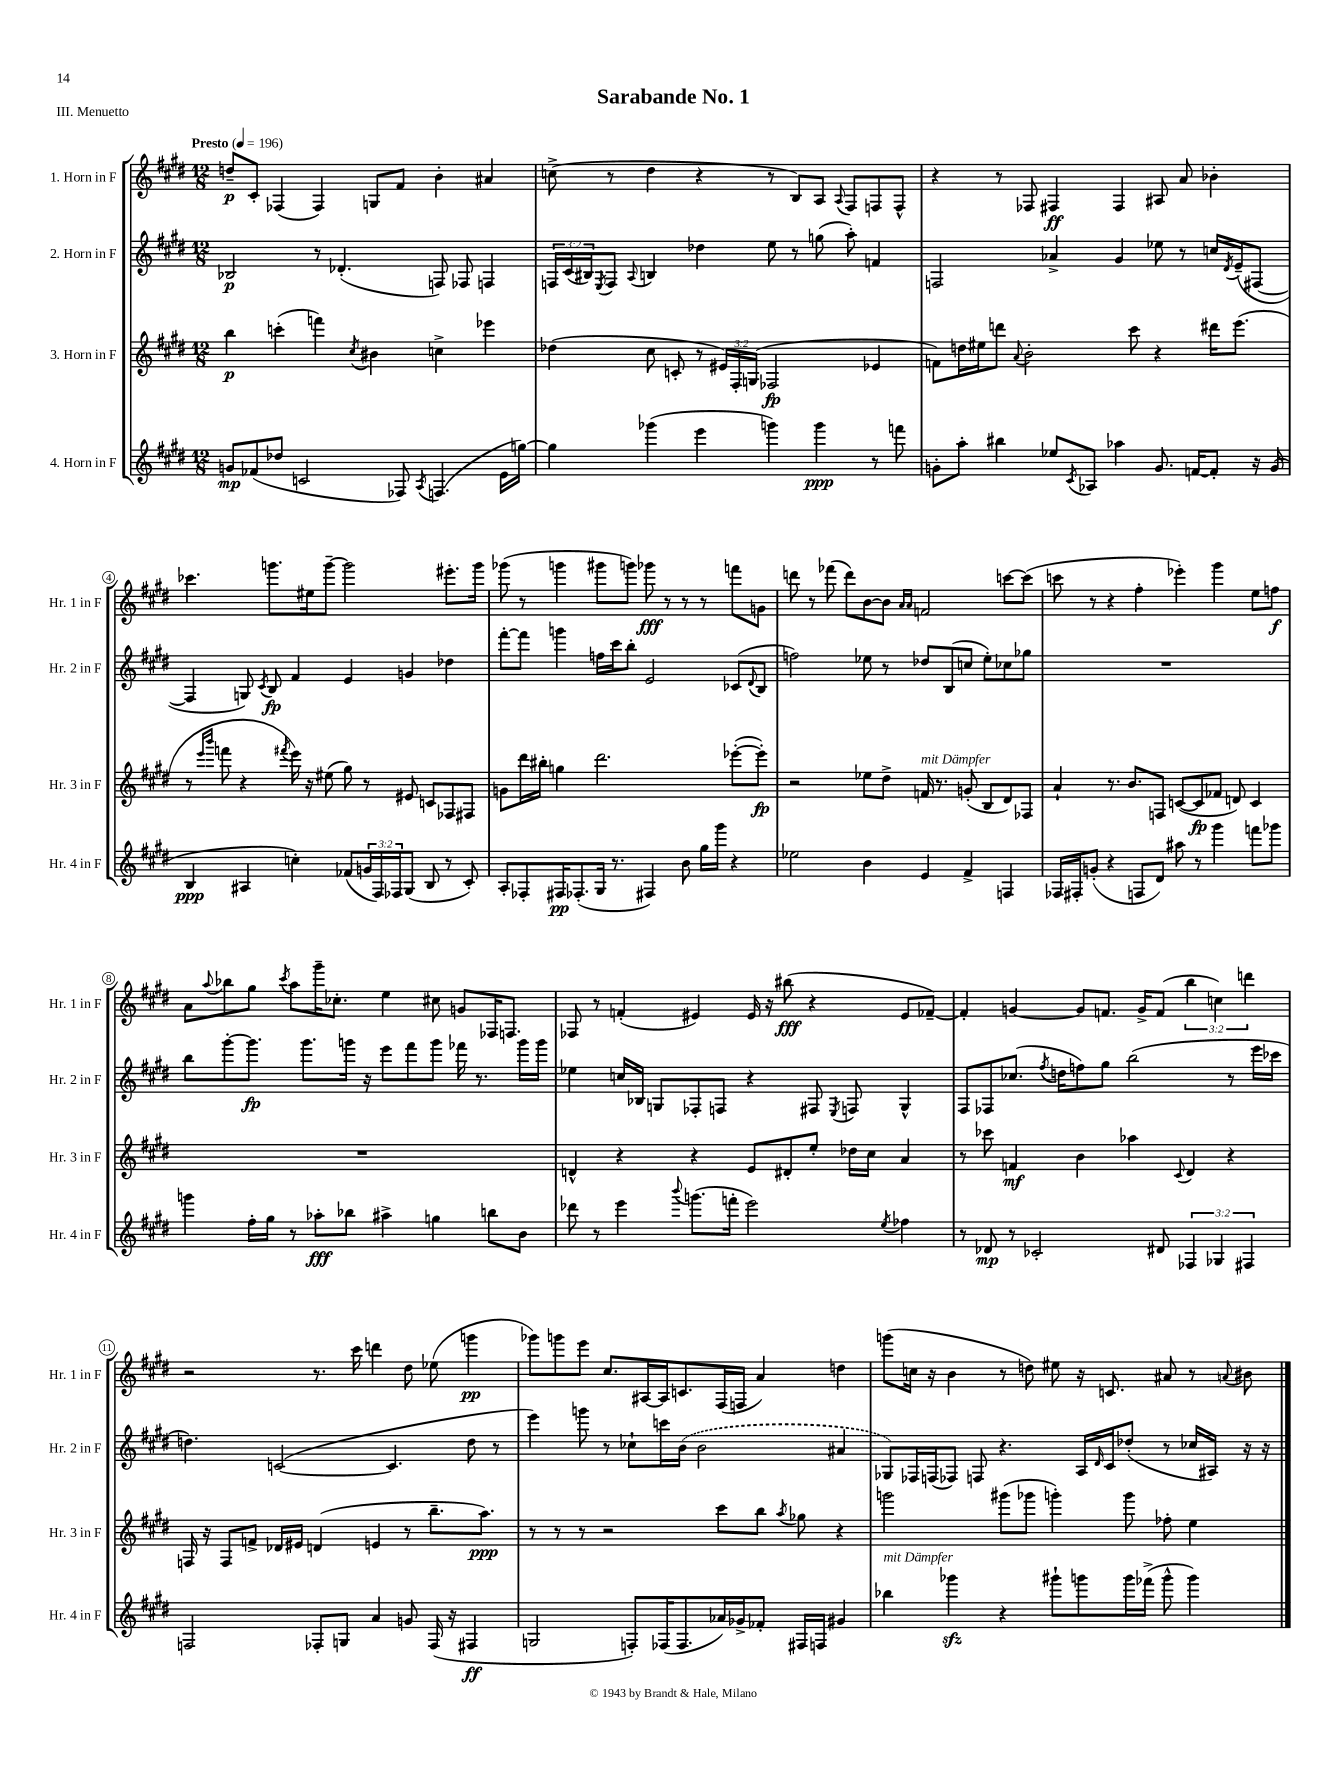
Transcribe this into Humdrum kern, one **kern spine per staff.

**kern	**kern	**kern	**kern
*staff4	*staff3	*staff2	*staff1
*clefG2	*clefG2	*clefG2	*clefG2
*k[f#c#g#d#]	*k[f#c#g#d#]	*k[f#c#g#d#]	*k[f#c#g#d#]
*M12/8	*M12/8	*M12/8	*M12/8
*MM196	*MM196	*MM196	*MM196
8g	4bb	2B-	8dd~
(8f-	.	.	8c#'
8dd-	(4ccc'	.	(4F-
2c	.	.	.
.	4fff)	8r	4F-)
.	.	(4.d-'	.
.	8qcc#	.	.
.	4b#	.	8G
8F-)	.	.	8f#
8qA	.	.	.
(4.F	4cc^	8F)	4b'
.	.	8F-	.
.	4eee-	4F	4a#
16e	.	.	.
[16gg)	.	.	.
=	=	=	=
4gg]	(4dd-	24F	(8cc^
.	.	(24c#	.
.	.	24B#)	.
.	.	8qE	.
.	.	8F	8r
.	.	8qqA	.
(4ggg-	8cc#	4B	4dd#
.	8c'	.	.
4eee	8r	4dd-	4r
.	24e#)	.	.
.	24F#'	.	.
.	(24G	.	.
4ggg)	2F-	8ee	8r
.	.	8r	8B)
4ggg	.	(8gg	8A
.	.	.	8qqA
.	.	8aa')	8F#
8r	4e-	4f	8F
8fff	.	.	8F^^
=	=	=	=
8g'	8f)	2F	4r
8aa'	16dd	.	.
.	16ee#	.	.
4bb#	8ddd	.	8r
.	8qqa	.	.
.	2b'	.	8F-
8ee-	.	4a-^	4F#
8qc#	.	.	.
8A-	.	.	.
4aa-	.	4g#	4F#
.	8ccc#	.	.
8.g	4r	8ee-	8A#
.	.	8r	8a
[16f	.	.	.
8f']	16ddd#	16cc	4b-'
.	.	8qd#	.
.	(8.eee	(16e~	.
16r	.	[8F#	.
(16g	.	.	.
=	=	=	=
4B	8r	4F#]	4.ccc-
.	16qqeee	.	.
.	16qqbbb	.	.
.	8fff	.	.
4A#	4r	8G)	.
.	.	8qc#	.
.	.	8B	8.ggg
.	8qfff#	.	.
4cc')	16eee)	4f#	.
.	16r	.	16ee#
.	(8ee#	.	[8ggg~
(8f-	8gg#)	4e	2ggg]
24g	8r	.	.
24F#)	.	.	.
24F-	.	.	.
(8G#	8e#	4g	.
8B	8c	.	.
8r	8F-	4dd-	8.eee#'
8c#')	8F#	.	.
.	.	.	16ggg
=	=	=	=
8A'	8g	[8fff#'	(8ggg-
8F-'	16ddd#	8fff#]	8r
.	16bb#'	.	.
16F#	4gg	4ggg	4ggg
(8.F-'	.	.	.
16G#	2.ddd#	16ff	8ggg#
8.r	.	16ccc#	.
.	.	8bb'	8ggg)
4F#)	.	2e	8ggg-
.	.	.	8r
8b	.	.	8r
16gg#	.	.	8r
16ggg#	.	.	.
4r	([8eee-'	(8c-	8fff
.	.	8qqd#	.
.	8eee-'])	8B	8g
=	=	=	=
2ee-	2r	2ff)	8ddd
.	.	.	8r
.	.	.	(8fff-
.	.	.	8ddd)
4b	8ee-	8ee-	[8b
.	8dd#^	8r	8b]
.	.	.	16qqa
.	.	.	16qqa
4e	16f	8dd-	2f
.	8.r	.	.
.	.	(8B	.
4f#^	(8g'	8cc	.
.	8B	8ee-')	.
4F	8d#)	8cc-	[8ccc
.	8F-	8gg-	(8ccc]
=	=	=	=
16F-	4a`	1.r	8ccc
16F#'	.	.	.
(8g'	.	.	8r
4r	8.r	.	4r
.	8.b	.	.
8F	.	.	4ff#'
8d#)	8F	.	.
8aa#	([8c	.	4eee-')
8r	8c]	.	.
4ggg#	8f-	.	4ggg#
.	8d)	.	.
8fff	4c	.	8ee
8ggg-	.	.	8ff
=	=	=	=
4ggg	1.r	8bb	8a
.	.	.	8qqaa
.	.	[8ggg#'	8bb-
16ff#'	.	8.ggg#]	8gg#
16gg#	.	.	.
.	.	.	8qccc#
8r	.	.	8aa
.	.	8.ggg#	.
8aa-'	.	.	16ggg#~
.	.	.	8.cc-'
8bb-	.	16ggg	.
.	.	16r	.
4aa#^	.	8eee	4ee
.	.	8fff#	.
4gg	.	8ggg	8cc#
.	.	16fff-	8g
.	.	8.r	.
8bb	.	.	16F-
.	.	.	8.F
8b	.	16ggg	.
.	.	16ggg	.
=	=	=	=
8ddd-	4d^^	4ee-	8F-
8r	.	.	8r
4eee	4r	16cc	(4f'
.	.	16B-	.
.	.	8G	.
8qqbbb	.	.	.
(8.ggg	4r	8F-'	4e#)
.	.	8F	.
16fff'	.	.	.
2eee)	8e	4r	16e#
.	.	.	16r
.	8d#'	.	(8bb#
.	8ee'	8F#	4r
.	.	8qE	.
.	16dd-	8F	.
.	16cc#	.	.
8qee	.	.	.
4ff-	4a	4G^^	8e#
.	.	.	[8f-~)
=	=	=	=
8r	8r	8F#	4f-']
8d-	8ccc-	8F-	.
8r	4f	(8.cc-	[4g
2c-'	.	.	.
.	.	8qff#	.
.	.	16dd	.
.	4b	8ff)	8g]
.	.	8gg#	8.f
.	4aa-	(2bb	.
.	.	.	16g^
8d#	.	.	(8f
.	8qqc#	.	.
6F-	4d#	.	6bb
6G-	.	.	6cc)
.	4r	8r	.
6F#	.	.	6ddd
.	.	16eee	.
.	.	16ccc-	.
=	=	=	=
2F	16F	4.dd)	2r
.	16r	.	.
.	8F	.	.
.	8f^	.	.
.	16d-	([2c	.
.	16e#	.	.
8F-'	(4d	.	8.r
8G	.	.	.
.	.	.	16ccc#
4a	4e	.	4ddd
.	.	4.c]	.
8g	8r	.	8dd#
(16F-	8.bb~	.	(8ee-
16r	.	.	.
4F#	.	8dd	4ggg
.	8.aa)	.	.
.	.	8r	.
=	=	=	=
2G	8r	4eee)	8ggg-)
.	8r	.	8ggg
.	8r	8ggg	8eee
.	2r	8r	8.cc#
8F')	.	8cc-`	.
.	.	.	[16A#
(16F-	.	16ccc	16A#]
8.F-	.	(16b	8.c
.	.	2b	.
16a-)	8ccc#	.	(16F#
16g-^	.	.	16F
8f-'	8bb	.	4a)
.	8qaa	.	.
16F#	8gg-	.	.
16F	.	.	.
4g#	4r	4a#	4dd
=	=	=	=
4bb-	2ggg	8G-)	(8ggg
.	.	16F-	16cc
.	.	(16F	16r
4ggg-	.	8F-)	4b
.	.	8F	.
4r	(8ggg#	4.r	8r
.	8ggg-	.	8dd)
8ggg#`	4ggg')	.	8ee#
8ggg	.	16A	16r
.	.	16qqd#	.
.	.	16c#	8.c
16ggg	8ggg	(8dd-'	.
(16fff-^	.	.	.
8ggg^^	8ff-'	8r	8a#
4ggg)	4ee	16cc-	8r
.	.	16A#)	.
.	.	.	8qqa
.	.	16r	8b#
.	.	16r	.
==	==	==	==
*-	*-	*-	*-
